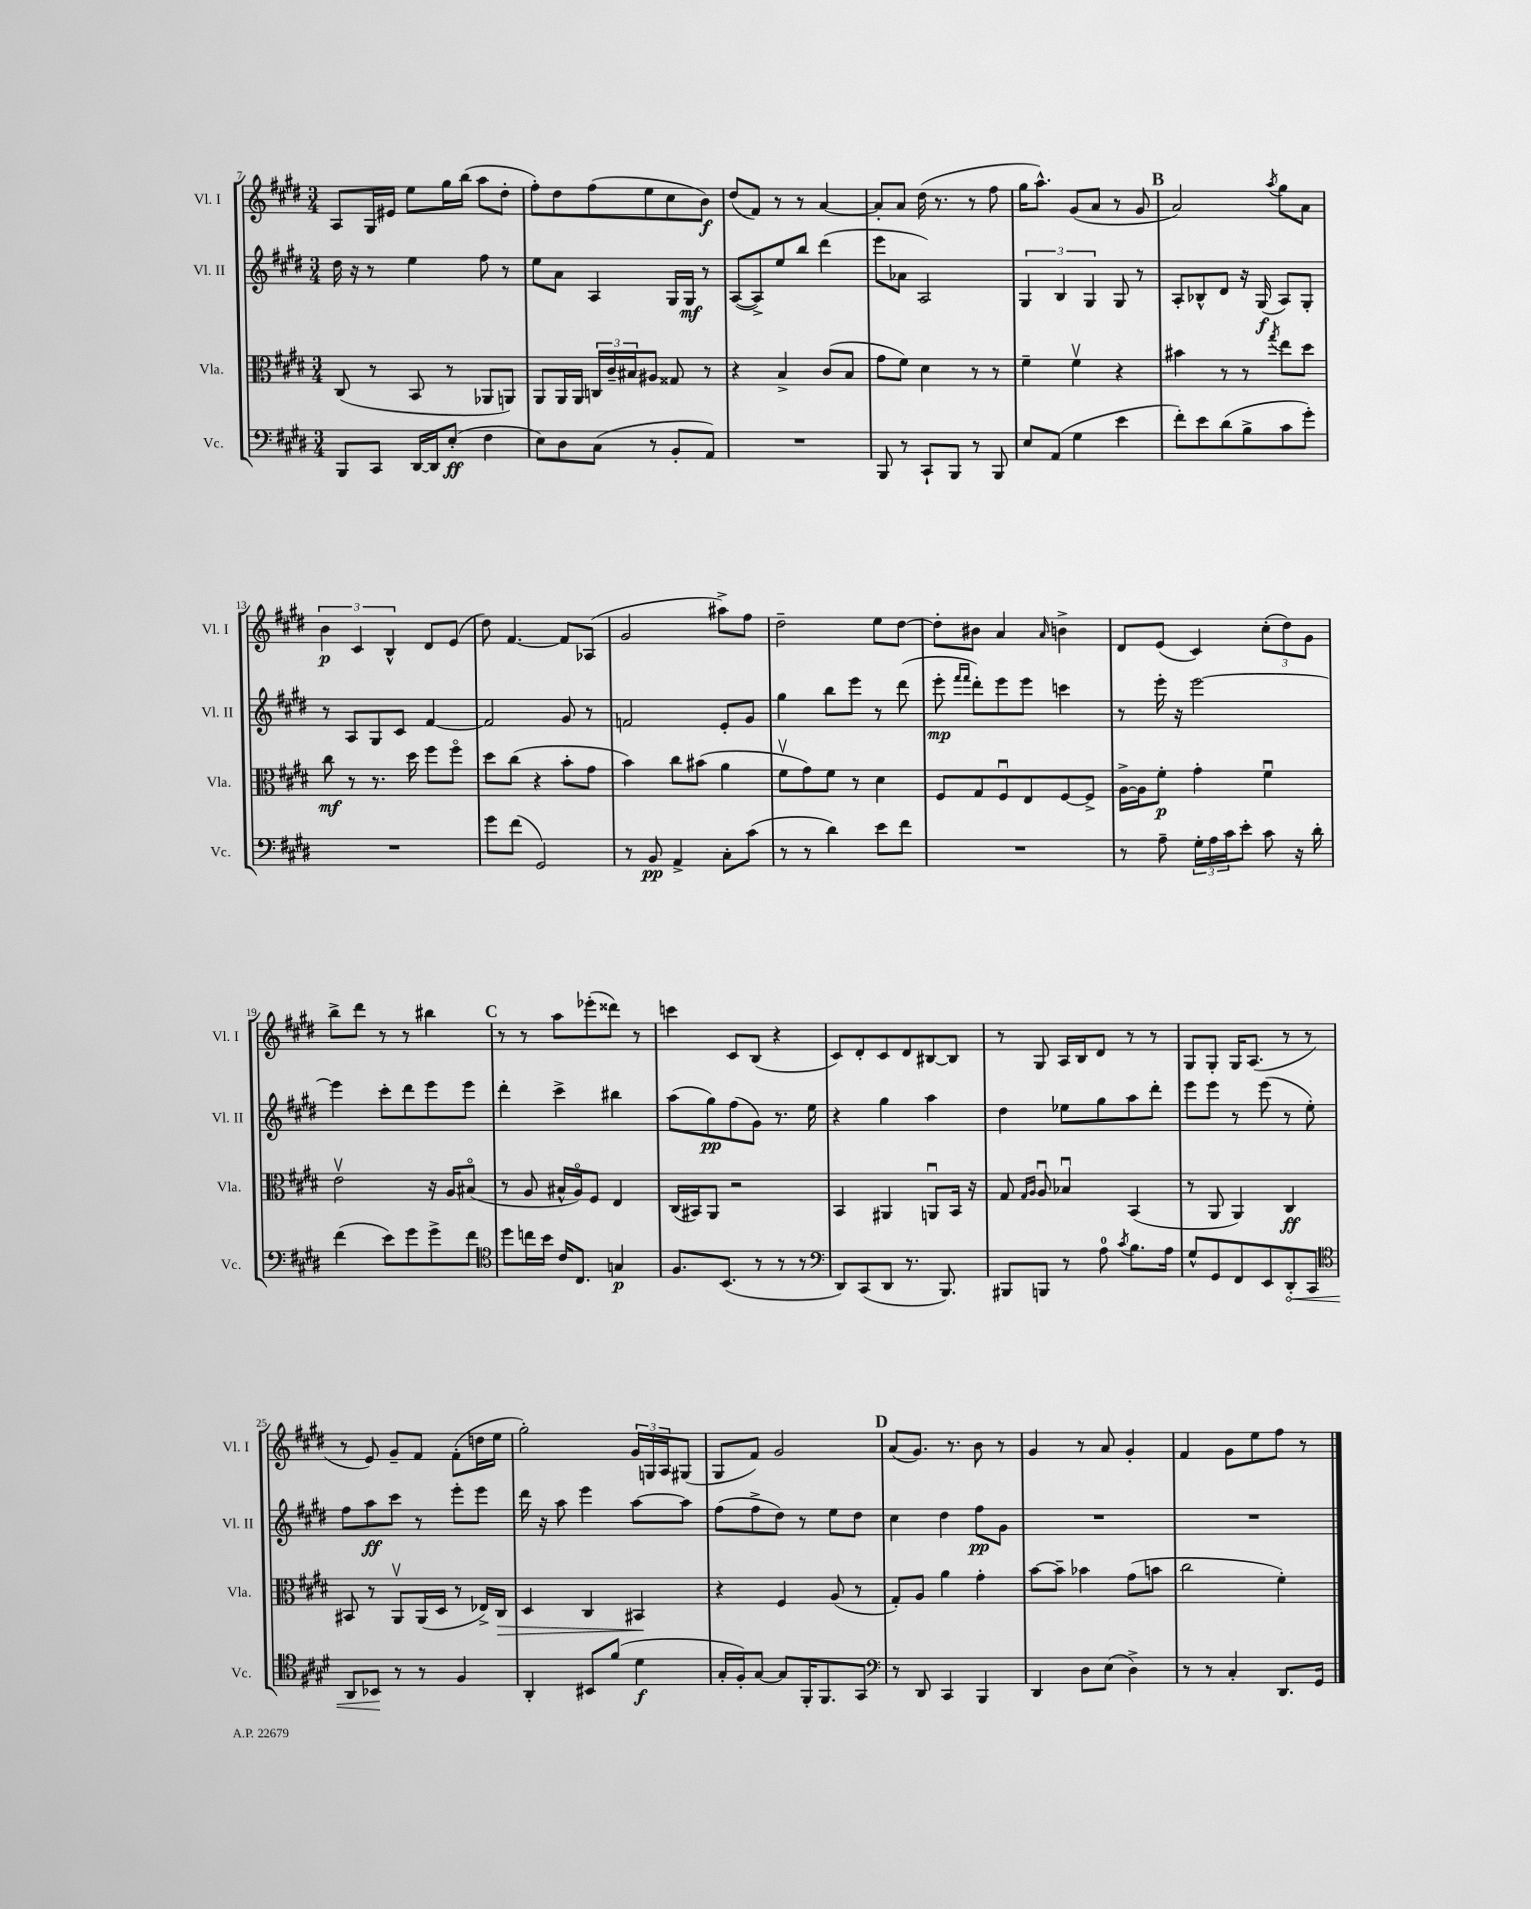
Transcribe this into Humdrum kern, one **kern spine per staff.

**kern	**kern	**kern	**kern
*staff4	*staff3	*staff2	*staff1
*clefF4	*clefC3	*clefG2	*clefG2
*k[f#c#g#d#]	*k[f#c#g#d#]	*k[f#c#g#d#]	*k[f#c#g#d#]
*M3/4	*M3/4	*M3/4	*M3/4
8BBB/L	(8C#/	16dd#\	8A/L
.	.	16r	.
8CC#/J	8r	8r	16G#/L
.	.	.	16e#/JJ
[16DD#/LL	8BB/	4ee\	8ee\L
16DD#/]J	.	.	.
(8E'/J	8r	.	16gg#\L
.	.	.	(16bb\JJ
4F#\	8AA-/L	8ff#\	8aa\L
.	8AA/J)	8r	8dd#'\J
=	=	=	=
8E\L)	8AA/L	8ee\L	8ff#'\L)
8D#\	16AA/L	8a\J	8dd#\
.	16AA/JJ	.	.
(8C#\J	24C/LL	4A/	(8ff#\
.	24c#~/	.	.
.	24B#/J	.	.
8r	8A#/J	.	8ee\
8BB'/L	8G##/	16G#/LL	8cc#\
.	.	16G#/JJ	.
8AA/J)	8r	8r	8b\J)
=	=	=	=
2.r	4r	([8A/L	(8dd#/L
.	.	8A^/])	8f#/J)
.	4B^/	8ee/	8r
.	.	8bb/J	8r
.	(8c#/L	(4ddd#\	[4a/
.	8B/J	.	.
=	=	=	=
8BBB/	8g#\L	8eee\L	8a'/]L
8r	8f#\J)	8a-\J	8a/J
8CC#`/L	4d#\	2A/)	(16dd#\
.	.	.	8.r
8BBB/J	.	.	.
8r	8r	.	8r
8BBB/	8r	.	8ff#\
=	=	=	=
8E/L	4f#~\	6G#/	16gg#\LK
.	.	.	8.aa^^\J)
(8AA/J	.	.	.
.	.	6B/	.
4G#\	4f#v\	.	(8g#/L
.	.	6G#/	.
.	.	.	8a/J
4e\	4r	8G#/	8r
.	.	8r	8g#/
=	=	=	=
8f#'\L)	4b#\	8A'/L	2a/)
8e\	.	8B-^^/	.
(8d#\	8r	8d#/J	.
8B^\	8r	16r	.
.	.	(16G#/	.
.	8qgg#/	.	8qaa/
8c#\	8ee\L	8A/L)	8gg#\L
8g#'\J)	8dd#\J	8G#'/J	8a\J
=	=	=	=
2.r	8cc#\	8r	6b\
.	8r	8A/L	.
.	.	.	6c#/
.	8.r	8G#/	.
.	.	.	6B^^/
.	.	8c#/J	.
.	16dd#\	.	.
.	8ff#\L	[4f#/	8d#/L
.	8ff#o\J	.	(8e/J
=	=	=	=
8g#\L	8dd#\L	2f#/]	8dd#\)
(8f#\J	(8cc#\J	.	[4.f#/
2GG#/)	4r	.	.
.	8b'\L	8g#/	8f#/]L
.	8g#\J	8r	(8A-/J
=	=	=	=
8r	4b\)	2f/	2g#/
8BB/	.	.	.
4AA^/	8cc#\L	.	.
.	(8b#\J	.	.
8C#'\L	4a\	8e'/L	8aa#^\L)
(8c#\J	.	8g#/J	8ff#\J
=	=	=	=
8r	8f#v\L	4gg#\	2dd#~\
8r	8g#\)	.	.
4d#\)	8f#\J	8bb\L	.
.	8r	8eee\J	.
8e\L	4d#\	8r	8ee\L
8f#\J	.	(8ddd#\	[8dd#\J
=	=	=	=
2.r	8F#/L	8eee'\	8dd#'\]L
.	.	16qqfff#/LL	.
.	.	16qqfff#/JJ	.
.	8G#/	8ddd#'\L)	8b#\J
.	8F#u/	8eee\	4a/
.	8E/	8eee\J	.
.	.	.	16qqa/
.	[8F#/	4ccc\	4b^\
.	8F#^/]J	.	.
=	=	=	=
8r	[16A^\LL	8r	8d#/L
.	16A\]J	.	.
8A~\	8f#'\J	16eee'\	(8e/J
.	.	16r	.
24G#'\LL	4g#'\	[2eee\	4c#/)
24A\	.	.	.
24c#\J	.	.	.
8e'\J	.	.	.
8c#\	4f#u\	.	(12cc#'\L
.	.	.	12dd#\)
16r	.	.	.
.	.	.	12g#\J
16d#'\	.	.	.
=	=	=	=
(4f#\	2ev\	4eee\]	8bb^\L
.	.	.	8ddd#\J
8e\L)	.	8ccc#'\L	8r
8g#\	.	8ddd#\	8r
8g#^\	16r	8eee\	4bb#\
.	16A/LK	.	.
8f#\J	(8B#o/J	8eee\J	.
=	=	=	=
*clefC4	*	*	*
8dd#\L	8r	4ddd#'\	8r
16cc\L	8A/	.	8r
16b\JJ	.	.	.
16c#/LK	16B#^^/LL	4ccc#^\	8aa\L
8.C#/J	16Ao/J)	.	.
.	8F#/J	.	(8eee-'\
4G/	4E/	4bb#\	8ddd##\J)
.	.	.	8r
=	=	=	=
8.F#/L	(16C#/LL	(8aa\L	4ccc\
.	16BB#/J)	.	.
.	8AA/J	8gg#\)	.
(8.BB/J	.	.	.
.	2r	(8ff#\	8c#/L
8r	.	8g#\J)	(8B/J
8r	.	8.r	4r
8r	.	.	.
.	.	16ee\	.
=	=	=	=
*clefF4	*	*	*
8DD#/L)	4BB/	4r	8c#/L)
(8CC#/	.	.	8d#'/
8DD#/J	4AA#/	4gg#\	8c#/
8.r	.	.	8d#/
.	8AAu/L	4aa\	[8B#/
8.BBB/)	.	.	.
.	16BB/Jk	.	8B#/]J
.	16r	.	.
=	=	=	=
8BBB#/L	8G#/	4dd#\	8r
.	16qqG#/LL	.	.
.	16qqA/JJ	.	.
8BBB/J	8Au/	.	8G#/
8r	4B-u/	8ee-\L	16A/LL
.	.	.	16B/J
8A\	.	8gg#\	8d#/J
8qc#/	.	.	.
8.B\L	(4BB/	8aa\	8r
.	.	8ddd#'\J	8r
16A\Jk	.	.	.
=	=	=	=
8G#^^/L	8r	8eee\L	8G#/L
8GG#/	8AA/	8eee\J	8G#'/J
8FF#/	4AA/)	8r	16G#/LK
.	.	.	(8.A/J
8EE/	.	(8eee\	.
8DD#'/	4C#/	8r	8r
8CC#/J	.	8ee'\)	8r
=	=	=	=
*clefC4	*	*	*
8AA/L	8BB#/	8ff#\L	8r
8BB-/J	8r	8aa\	8e/)
8r	8AAv/L	8ccc#\J	8g#~/L
8r	(16AA/L	8r	8f#/J
.	16D#/JJ	.	.
4F#/	8r	8eee'\L	(8f#'\L
.	16E-^/LL)	8eee\J	16dd\L
.	16C#/JJ	.	16ee\JJ
=	=	=	=
4AA'/	4D#/	16ddd#\	2gg#'\)
.	.	16r	.
.	.	8aa\	.
8BB#/L	4C#/	4eee\	.
(8f#/J	.	.	.
4d#\	4BB#/	[8aa\L	24g#/LL
.	.	.	24G/
.	.	.	24A/J
.	.	8aa\]J	(8G#/J
=	=	=	=
16G#'/LL	4r	(8ff#\L	8G#/L
16F#'/J)	.	.	.
[8G#/J	.	8ff#^\	8f#/J)
8G#/]L	4F#/	8dd#\J)	2g#/
16FF#'/K	.	8r	.
8.FF#/	.	.	.
.	(8A/	8ee\L	.
8GG#/J	8r	8dd#\J	.
=	=	=	=
*clefF4	*	*	*
8r	8G#'/L)	4cc#\	(8a/L
8DD#/	8A/J	.	8.g#/J)
4CC#/	4a\	4dd#\	.
.	.	.	8.r
4BBB/	4g#'\	8ff#\L	8b\
.	.	8g#\J	8r
=	=	=	=
4DD#/	[8b\L	2.r	4g#/
.	8b~\]J	.	.
8D#\L	4b-\	.	8r
(8E\J	.	.	8a/
4D#^\)	(8g#\L	.	4g#'/
.	8b\J	.	.
=	=	=	=
8r	2cc#\	2.r	4f#/
8r	.	.	.
4C#'/	.	.	8g#\L
.	.	.	8ee\
8.DD#/L	4f#'\)	.	8ff#\J
.	.	.	8r
16GG#/Jk	.	.	.
==	==	==	==
*-	*-	*-	*-
